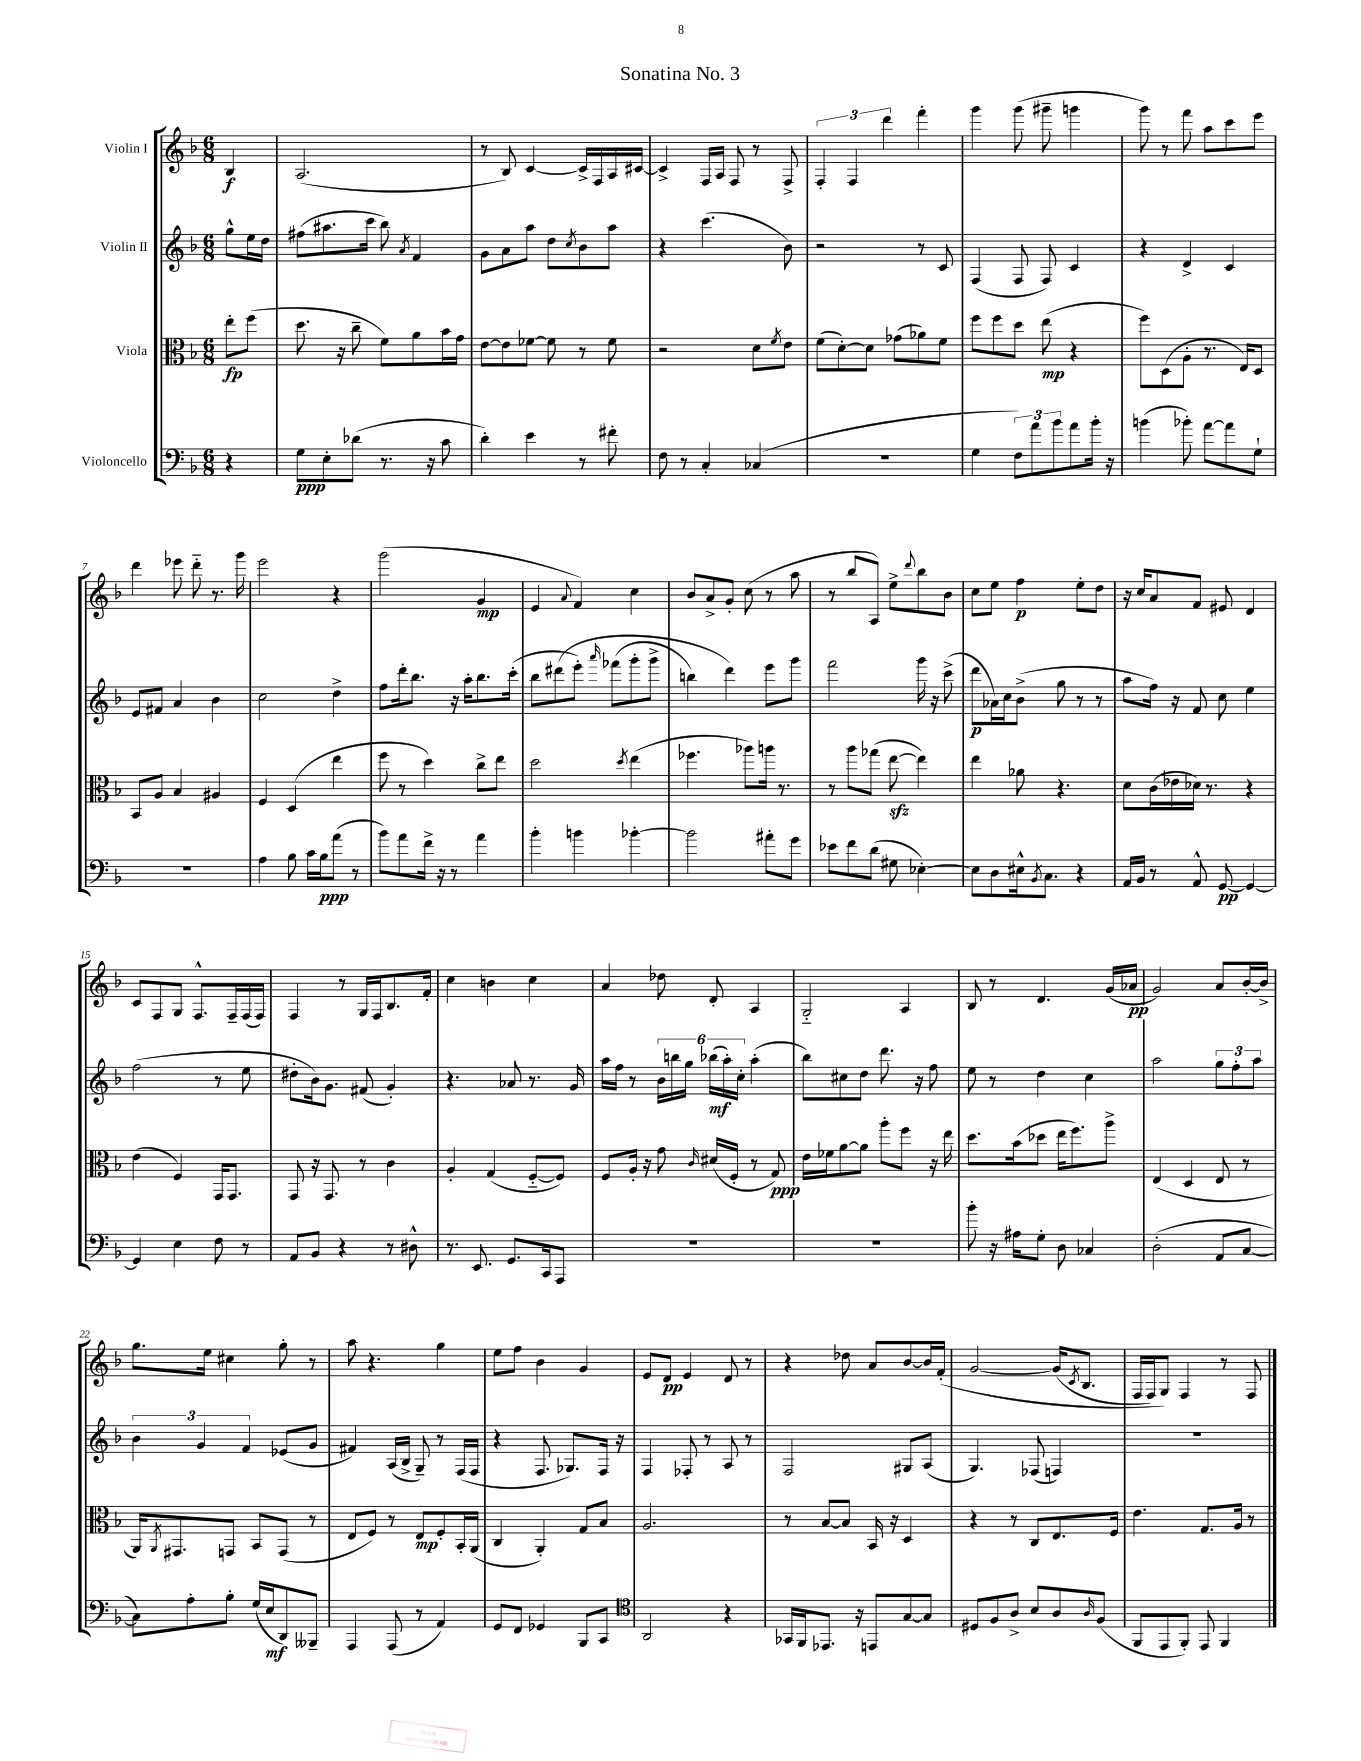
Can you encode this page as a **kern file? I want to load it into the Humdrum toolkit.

**kern	**kern	**kern	**kern
*staff4	*staff3	*staff2	*staff1
*clefF4	*clefC3	*clefG2	*clefG2
*k[b-]	*k[b-]	*k[b-]	*k[b-]
*M6/8	*M6/8	*M6/8	*M6/8
4r	8ee'\L	8gg^^\L	4B-/
.	(8ff\J	16ee\L	.
.	.	16dd\JJ	.
=	=	=	=
8G\L	8.dd\	(8ff#\L	(2.A/
8E'\	.	8.aa#\	.
.	16r	.	.
(8d-\J	8cc~\	.	.
.	.	16ccc\Jk	.
8.r	8f\L)	8bb-\)	.
.	.	8qa/	.
.	8a\	4f/	.
16r	.	.	.
8c\	16b-\L	.	.
.	16g\JJ	.	.
=	=	=	=
4d'\)	[8e\L	8g\L	8r
.	8e\]	8a\	8B-/)
4e\	[8f-\J	8aa\J	[4c/
.	8f-\]	8dd\L	.
.	.	8qcc/	.
8r	8r	8b-\	16c^/]LL
.	.	.	16F/
8f#'\	8f-\	8aa\J	16A/
.	.	.	[16c#/JJ
=	=	=	=
8F\	2r	4r	4c#^/]
8r	.	.	.
4C'/	.	(4.ccc\	16F/LL
.	.	.	16A/JJ
.	.	.	8F/
(4C-/	8d\L	.	8r
.	8qf/	.	.
.	8e\J	8b-\)	8F^/
=	=	=	=
2.r	(8f\L	2r	6F'/
.	[8d'\)	.	.
.	.	.	6F/
.	8d\]J	.	.
.	.	.	6ddd\
.	(8g-\L	.	.
.	8a-\)	8r	4fff'\
.	8f\J	8c/	.
=	=	=	=
4G\	8ff\L	(4F/	4ggg\
.	8ff\	.	.
12F\L)	8dd\J	8F/	(8ggg\
12a\	.	.	.
.	(8ee\	8F/)	8ggg#~\
12b-\	.	.	.
8a\	4r	4c/	4ggg\
16b-'\Jk	.	.	.
16r	.	.	.
=	=	=	=
(4b\	8ff\L)	4r	8ggg\)
.	(8D\	.	8r
8b-'\)	8A'\J	4d^/	8fff\
[8a\L	8.r	.	8aa\L
8a\]	.	4c/	8ccc\
.	16E/LK)	.	.
8G`\J	8D/J	.	8eee\J
=	=	=	=
2.r	8BB-/L	8e/L	4ddd\
.	8A/J	8f#/J	.
.	4B-/	4a/	8eee-\
.	.	.	8ddd'~\
.	4A#/	4b-\	8.r
.	.	.	16ggg\
=	=	=	=
4A\	4F/	2cc\	2eee\
8B-\	(4D/	.	.
16c\LL	.	.	.
16B-\J	.	.	.
(8a\J	4ee\	4dd^\	4r
8r	.	.	.
=	=	=	=
8b-\L)	8ff\	8ff\L	(2ggg\
8a\	8r	16ddd'\k	.
.	.	8.bb-\J	.
16f^\Jk	4dd\)	.	.
16r	.	.	.
8r	.	16r	.
.	.	16aa'\LK	.
4a\	8cc^\L	8.bb-\	4g/
.	8ee\J	.	.
.	.	(16ccc'\Jk	.
=	=	=	=
4b-'\	2dd\	8bb-\L	4e/
.	.	&(8ddd#\	.
.	.	.	8qqa/
4b\	.	8eee'\J)	4f/)
.	.	16qqaaa/	.
.	.	(8fff-\L	.
.	8qdd/	.	.
[4b-'\	(4ee\	8ggg'\	4cc\
.	.	8ggg^\J	.
=	=	=	=
2b-\]	4.ff-\	4bb\)	8b-/L
.	.	.	8a^/
.	.	4ddd\&)	8g'/J
.	8aa-\L)	.	(8cc\
8a#'\L	16aa\Jk	8eee\L	8r
.	8.r	.	.
8g\J	.	8ggg\J	8aa\
=	=	=	=
8e-\L	8r	2fff\	8r
8f\	8aa\L	.	8bb-/L
(8d\J	(8gg-\J	.	8A/J)
8G#\	[8ee\	.	8ee^\L
.	.	.	8qqddd/
[4E-'\)	4ee\])	16ggg\	8bb-\
.	.	16r	.
.	.	(8ccc^\	8b-\J
=	=	=	=
8E-\]L	4ee\	8ddd\L	8cc\L
8D\	.	16a-\L)	8ee\J
.	.	16cc\J	.
16E#^^\k	8a-\	(8b-^\J	4ff\
8qBB-/	.	.	.
8.C\J	.	.	.
.	4.r	8gg\	.
4r	.	8r	8ee'\L
.	.	8r	8dd\J
=	=	=	=
16AA/LL	8d\L	8aa\L	16r
16BB-/JJ	.	.	16cc/LK
8r	(16c\L	16ff\Jk)	8a/
.	16e-\	16r	.
8AA^^/	16d-\JJ)	8f/	8f/J
.	8.r	.	.
[8GG/	.	8cc\	8e#/
4GG/_	4r	4ee\	4d/
=	=	=	=
4GG/]	(4e\	(2ff\	8c/L
.	.	.	8F/
4E\	4F/)	.	8G/J
.	.	.	8.F^^/L
8F\	16GG/LK	8r	.
.	8.GG/J	.	16F~/L
8r	.	8ee\	(16F/
.	.	.	16F/JJ)
=	=	=	=
8AA/L	8GG/	8dd#'\L	4F/
8BB-/J	16r	16b-\k)	.
.	8.GG/	8.g\J	.
4r	.	.	8r
.	8r	(8f#/	16G/LL
.	.	.	16F/J
8r	4c\	4g'/)	8.B-/
8D#^^\	.	.	.
.	.	.	16f'/Jk
=	=	=	=
8.r	4A'/	4.r	4cc\
8.EE/	.	.	.
.	(4G/	.	4b\
8.GG/L	.	8a-/	.
.	[8F'~/L	8.r	4cc\
16CC/k	.	.	.
8AAA/J	8F/]J)	.	.
.	.	16g/	.
=	=	=	=
2.r	8F/L	16aa\LL	4a/
.	.	16ff\JJ	.
.	16A'/Jk	8r	.
.	16r	.	.
.	8g\	24b-\LL	8dd-\
.	.	24bb\	.
.	.	24gg\JJ	.
.	16qqc/	.	.
.	(16d#/LL	(24bb-\LL	8d'/
.	.	24aa'\)	.
.	16F'/JJ	.	.
.	.	24cc'\JJ	.
.	8r	(4aa'\	4A/
.	8G/)	.	.
=	=	=	=
2.r	16e\LL	8bb-\L)	2G'~/
.	16f-\J	.	.
.	[8a\	8cc#\	.
.	8a\]J	8dd\J	.
.	8aa'\L	8.ddd\	.
.	8ff\J	.	4A/
.	.	16r	.
.	16r	8ff\	.
.	16ee\	.	.
=	=	=	=
8b-'\	8.dd\L	8ee\	8B-/
16r	.	8r	8r
16A#\LK	(16b-\k	.	.
8G'\J	8dd-\J	4dd\	4.d/
8D\	16ee\LK	.	.
.	8.ff\)	.	.
4C-/	.	4cc\	.
.	8aa^\J	.	(16g/LL
.	.	.	16a-/JJ
=	=	=	=
(2D'\	(4E/	2aa\	2g/)
.	4D/	.	.
8AA/L	8E/	12gg\L	8a/L
.	.	12ff'\	.
[8C/J	8r	.	[16b-'/L
.	.	12aa\J	.
.	.	.	16b-^/]JJ
=	=	=	=
8C\]L)	16AA/LK)	6b-\	8.gg\L
.	8qAA/	.	.
.	8.GG#/	.	.
8A'\	.	.	.
.	.	6g/	.
.	.	.	16ee\Jk
8B-'\J	8GG/J	.	4cc#\
.	.	6f/	.
(16G/LL	8BB-/L	.	.
16E/J	.	.	.
8DD/)	(8GG/J	(8e-/L	8gg'\
8BBB--~/J	8r	8g/J	8r
=	=	=	=
4AAA/	8E/L	4f#/)	8aa\
.	8F/J)	.	4.r
(8AAA/	8r	(16A/LL	.
.	.	16B-^/JJ	.
8r	8E/L	8G~/)	.
4AA/)	8F'/	8r	4gg\
.	16BB-'/L	(16F/LL	.
.	(16AA/JJ	16F/JJ	.
=	=	=	=
8GG/L	4C/	4r	8ee\L
8FF/J	.	.	8ff\J
4GG-/	4AA'/)	8.F/	4b-\
.	.	8.G-/L)	.
8BBB-/L	8G/L	.	4g/
8CC/J	8B-/J	16F/Jk	.
.	.	16r	.
=	=	=	=
*clefC4	*	*	*
2AA/	2.A/	4F/	8e/L
.	.	.	8d/J
.	.	8F-'/	4e/
.	.	8r	.
4r	.	8A/	8d/
.	.	8r	8r
=	=	=	=
16GG-/LL	8r	2F/	4r
16FF/J	.	.	.
8.EE-/J	[8B-/L	.	.
.	8B-/]J	.	8dd-\
16r	.	.	.
8EE/L	16BB-/	.	8a/L
.	16r	.	.
[8G/	4D/	8G#/L	[8b-/
8G/]J	.	(8A/J	16b-/]L
.	.	.	&(16f'/JJ
=	=	=	=
8D#/L	4r	4.G/)	[2g/
8F/	.	.	.
8A^/J	8r	.	.
8B-/L	8C/L	(8F-/	.
8A/	8.E/	4F/)	(16g/]LK
.	.	.	8qc/
.	.	.	8.B-/J
16qqA/	.	.	.
(8F/J	.	.	.
.	16F/Jk	.	.
=	=	=	=
8FF/L	4.e\	2.r	16F/LL
.	.	.	16F/J)
8EE/	.	.	8G/J&)
8FF'/J)	.	.	4F/
8EE/	8.G/L	.	.
4FF/	.	.	8r
.	16A/Jk	.	.
.	8r	.	8F/
==	==	==	==
*-	*-	*-	*-
